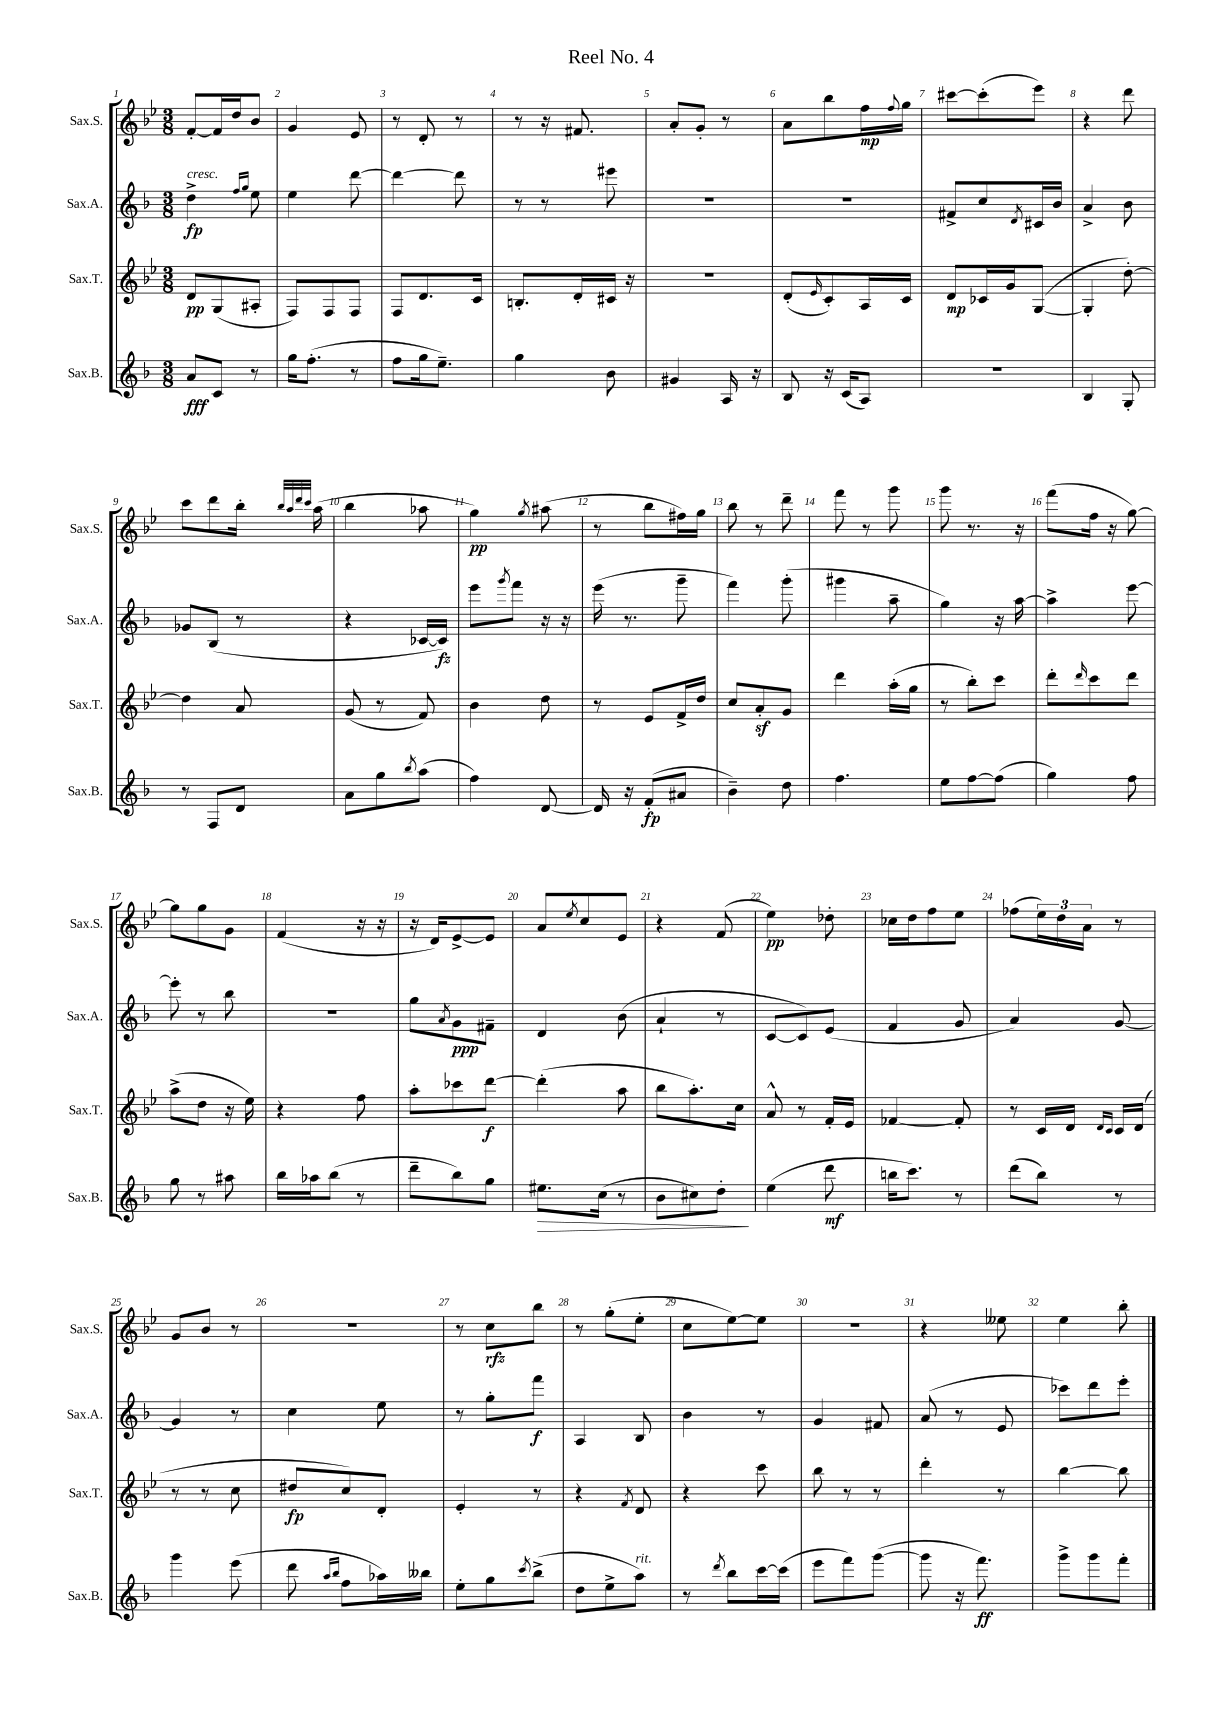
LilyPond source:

\header { title = "Reel No. 4" }
<<
\new StaffGroup <<
\new Staff = "s0" \with { instrumentName = "Sax.S." shortInstrumentName = "Sax.S." } {
    \clef treble \key bes \major \numericTimeSignature \time 3/8
    f'8~-. f'16 d''16 bes'8 |
    g'4 ees'8 |
    r8 d'8-. r8 |
    r8 r16 fis'8. |
    a'8-. g'8-. r8 |
    a'8 bes''8 f''16\mp \appoggiatura { f''8 } g''16 |
    cis'''8~ cis'''8-.( ees'''8) |
    r4 d'''8 |
    c'''8 d'''8 bes''16-. \grace { bes''32 a''32 d'''32 c'''32 } a''16( |
    bes''4 aes''8 |
    g''4\pp) \acciaccatura { g''8 } ais''8( |
    r8 bes''8 fis''16) g''16 |
    bes''8 r8 d'''8-- |
    f'''8 r8 g'''8 |
    g'''8 r8. r16 |
    f'''8( f''16 r16 g''8~) |
    g''8 g''8 g'8 |
    f'4( r16 r16 |
    r16 d'16) ees'8~-> ees'8 |
    a'8 \acciaccatura { ees''8 } c''8 ees'8 |
    r4 f'8( |
    ees''4\pp) des''8-. |
    ces''16 d''16 f''8 ees''8 |
    fes''8( \tuplet 3/2 { ees''16) d''16 a'16 } r8 |
    g'8 bes'8 r8 |
    R4. |
    r8 c''8\rfz bes''8 |
    r8 g''8-.( ees''8-. |
    c''8 ees''8~) ees''8 |
    r4. |
    r4 eeses''8 |
    ees''4 bes''8-. \bar "|." |
}
\new Staff = "s1" \with { instrumentName = "Sax.A." shortInstrumentName = "Sax.A." } {
    \clef treble \key f \major \numericTimeSignature \time 3/8
    d''4->\fp^\markup { \italic "cresc." } \grace { f''16 g''16 } e''8 |
    e''4 d'''8~ |
    d'''4~ d'''8 |
    r8 r8 eis'''8 |
    R4. |
    R4. |
    fis'8-> c''8 \acciaccatura { d'8 } cis'16 bes'16 |
    a'4-> bes'8 |
    ges'8 bes8( r8 |
    r4 ces'16~ ces'16\fz) |
    e'''8 \acciaccatura { g'''8 } f'''8 r16 r16 |
    e'''16( r8. g'''8-- |
    f'''4) g'''8-.( |
    gis'''4 a''8-- |
    g''4) r16 a''16~ |
    a''4-> e'''8~ |
    e'''8-. r8 bes''8 |
    R4. |
    g''8 \acciaccatura { a'8 } g'8\ppp fis'8-- |
    d'4 bes'8( |
    a'4-! r8 |
    c'8~ c'8) e'8( |
    f'4 g'8 |
    a'4) g'8~ |
    g'4 r8 |
    c''4 e''8 |
    r8 g''8-. f'''8\f |
    a4 bes8 |
    bes'4 r8 |
    g'4 fis'8 |
    a'8( r8 e'8 |
    ces'''8) d'''8 e'''8-. \bar "|." |
}
\new Staff = "s2" \with { instrumentName = "Sax.T." shortInstrumentName = "Sax.T." } {
    \clef treble \key bes \major \numericTimeSignature \time 3/8
    d'8\pp g8( ais8-. |
    f8) f8 f8 |
    f8 d'8. c'16 |
    b8.-. d'16-. cis'16 r16 |
    R4. |
    d'8-.( \grace { ees'16 } c'8-.) a16 c'16 |
    d'8\mp ces'16 g'16 g8~( |
    g4-. d''8~-.) |
    d''4 a'8 |
    g'8( r8 f'8) |
    bes'4 d''8 |
    r8 ees'8 f'16-> d''16 |
    c''8 a'8-.\sf g'8 |
    d'''4 a''16-.( g''16 |
    r8 bes''8-.) c'''8 |
    d'''8-. \grace { d'''16 } c'''8 d'''8 |
    a''8->( d''8 r16 ees''16) |
    r4 f''8 |
    a''8-. ces'''8 d'''8~\f |
    d'''4-.( a''8 |
    bes''8 a''8.-.) c''16 |
    a'8-^ r8 f'16-. ees'16 |
    fes'4~ fes'8-. |
    r8 c'16 d'16 \grace { d'16 c'16 } c'16 d'16( |
    r8 r8 c''8 |
    dis''8\fp c''8) d'8-. |
    ees'4-. r8 |
    r4 \acciaccatura { f'8 } d'8 |
    r4 c'''8 |
    bes''8 r8 r8 |
    d'''4-. r8 |
    bes''4~ bes''8 \bar "|." |
}
\new Staff = "s3" \with { instrumentName = "Sax.B." shortInstrumentName = "Sax.B." } {
    \clef treble \key f \major \numericTimeSignature \time 3/8
    a'8\fff c'8 r8 |
    g''16 f''8.-.( r8 |
    f''8 g''16 e''8.--) |
    g''4 bes'8 |
    gis'4 a16 r16 |
    bes8 r16 c'16( a8) |
    R4. |
    bes4 g8-. |
    r8 f8 d'8 |
    a'8 g''8 \acciaccatura { bes''8 } a''8( |
    f''4) d'8~ |
    d'16 r16 f'8-.\fp( ais'8 |
    bes'4--) d''8 |
    f''4. |
    e''8 f''8~ f''8( |
    g''4) f''8 |
    g''8 r8 ais''8 |
    bes''16 aes''16 bes''8( r8 |
    d'''8-- bes''8) g''8 |
    eis''8.\> c''16( r8 |
    bes'8 cis''8) d''8-.\! |
    e''4( d'''8\mf |
    b''16 c'''8.) r8 |
    d'''8( bes''8) r8 |
    g'''4 e'''8( |
    d'''8 \grace { a''16 bes''16 } f''8 aes''16) beses''16 |
    e''8-. g''8 \acciaccatura { c'''8 } bes''8->( |
    d''8 e''8-> a''8^\markup { \italic "rit." }) |
    r8 \acciaccatura { d'''8 } bes''8 c'''16~ c'''16( |
    e'''8 f'''8) g'''8~( |
    g'''8 r16 f'''8.\ff) |
    g'''8-> g'''8 f'''8-. \bar "|." |
}
>>
>>
\layout { \context { \Score \override BarNumber.break-visibility = ##(#f #t #t) barNumberVisibility = #all-bar-numbers-visible } }
